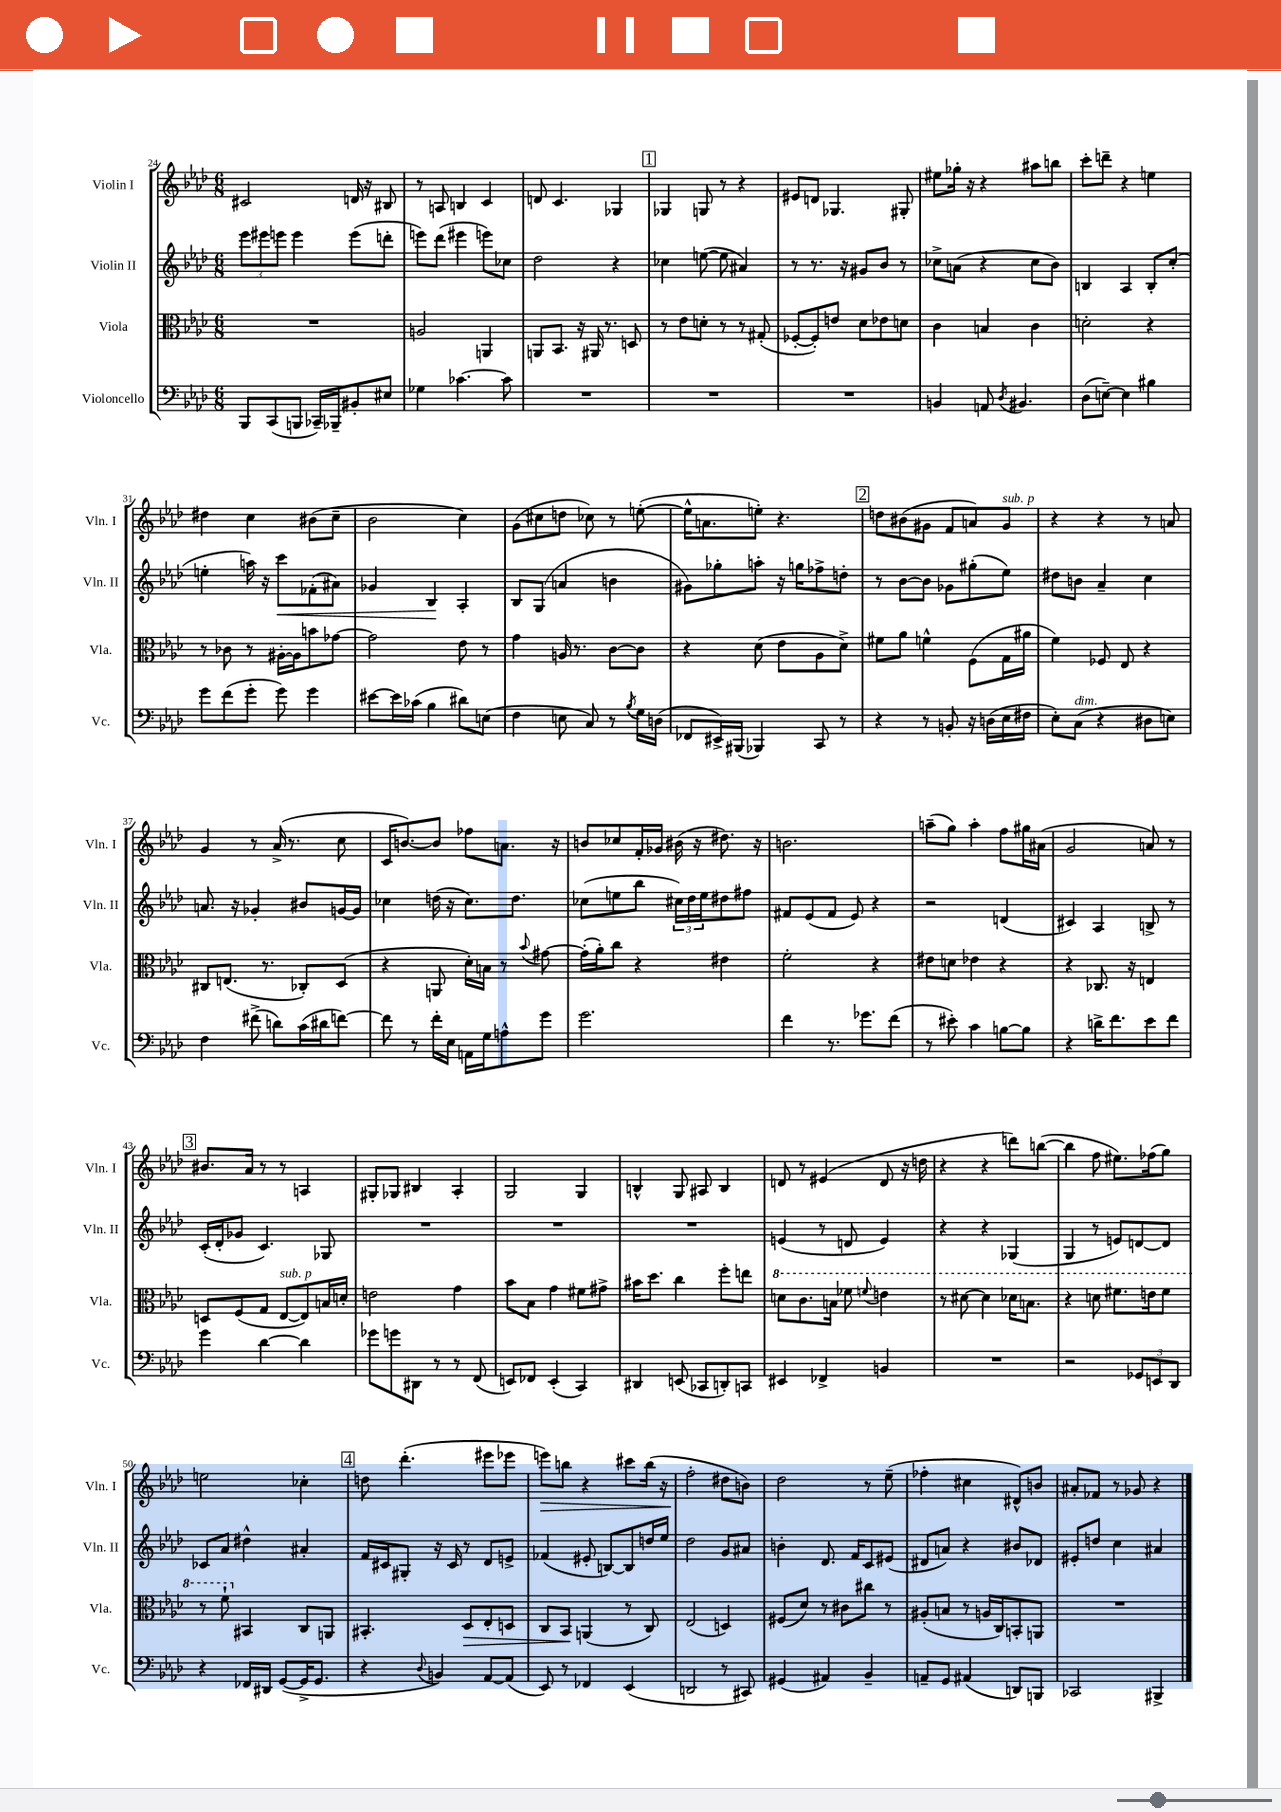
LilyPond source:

<<
\new StaffGroup <<
\new Staff = "s0" \with { instrumentName = "Violin I" shortInstrumentName = "Vln. I" } {
    \clef treble \key aes \major \numericTimeSignature \time 6/8
    cis'2 d'16 r16 bis8 |
    r8 a8 b4 c'4 |
    d'8 c'4. ges4 |
    \mark \markup { \box "1" } ges4 g8 r8 r4 |
    eis'8 d'8 ges4. gis8-. |
    eis''8 ges''16-. r16 r4 ais''8 b''8 |
    c'''8-. d'''8-- r4 e''4 |
    dis''4 c''4 bis'8( c''8-- |
    bes'2 c''4) |
    g'8( cis''8 d''8 ces''8) r8 e''8~-.( |
    e''16-^ a'8. e''8-.) r4. |
    \mark \markup { \box "2" } d''8 bis'8( gis'8 f'8 a'8) gis'8^\markup { \italic "sub. p" } |
    r4 r4 r8 a'8 |
    g'4 r8 aes'16->( r8. c''8 |
    c'16 b'8.~) b'8 fes''8 a'8. r16 |
    b'8 ces''8 f'16-. ges'16 bis'16( r16 dis''8.) r16 |
    b'2. |
    a''8--( g''8) a''4-. f''8 gis''16 ais'16( |
    g'2 a'8) r8 |
    \mark \markup { \box "3" } bis'8. aes'16 r8 r8 a4 |
    gis8-. ges8 bis4 aes4-. |
    g2 g4 |
    b4-^ g8 ais8 b4 |
    d'8 r8 eis'4( d'8 r16 d''16 |
    r4 r4 d'''8) b''8~( |
    b''4 f''8 eis''8.) fes''16( g''8) |
    e''2 ces''4-. |
    \mark \markup { \box "4" } d''8 des'''4.-.( eis'''8 ees'''8 |
    e'''8\>) b''8 r4 cis'''8 b''16( r16 |
    f''2-.\! dis''8 b'8) |
    des''2 r8 ees''8--( |
    fes''4-. cis''4 dis'8-^) b'8 |
    ais'8-. fes'8 r8 ges'8 r4 \bar "|." |
}
\new Staff = "s1" \with { instrumentName = "Violin II" shortInstrumentName = "Vln. II" } {
    \clef treble \key aes \major \numericTimeSignature \time 6/8
    \tuplet 3/2 { ees'''8 eis'''8 e'''8 } e'''4 e'''8( d'''8-. |
    e'''8) des'''8( eis'''4 e'''8) ces''8 |
    des''2 r4 |
    \mark \markup { \box "1" } ces''4 e''8~( e''8 ais'4) |
    r8 r8. r16 gis'8 bes'8 r8 |
    ces''8-> a'8( r4 ces''8 bes'8) |
    b4 aes4 b8-. c''8-.( |
    e''4-. a''16) r16 c'''8\< fes'8-.( ais'8) |
    ges'4 bes4\! aes4-. |
    bes8 g8( a'4 b'4 |
    gis'8) ges''8-. a''8-. r16 g''16 fes''8-> d''8-. |
    \mark \markup { \box "2" } r8 bes'8~ bes'8 ges'8 gis''8-.( ees''8) |
    dis''8 b'8 aes'4-- c''4 |
    a'8. r16 ges'4-. bis'8 g'16~ g'16 |
    ces''4 d''16( r16 ces''8.) d''8. |
    ces''8( e''8 bes''8 \tuplet 3/2 { cis''16) des''16 e''16 } dis''8 fis''8 |
    fis'8 ees'8( fis'8 ees'8) r4 |
    r2 d'4( |
    cis'4) aes4 b8-> r8 |
    \mark \markup { \box "3" } c'16-.( des'16-. ges'8 c'4.) ges8 |
    R2. |
    R2. |
    R2. |
    e'4( r8 d'8 e'4) |
    r4 r4 ges4( |
    g4 r8 e'8) d'8~ d'8 |
    ces'8 aes'8 dis''4-^ ais'4-. |
    \mark \markup { \box "4" } f'16 cis'16 gis8-. r16 cis'16 r8 des'8 e'8-> |
    fes'4( eis'8-. b8~) b8 d''16 ees''16 |
    des''2 g'8 ais'8 |
    b'4-. des'8. f'16 c'8 eis'8( |
    dis'8 a'8) r4 bis'8 des'8 |
    eis'8-. d''8 c''4 ais'4 \bar "|." |
}
\new Staff = "s2" \with { instrumentName = "Viola" shortInstrumentName = "Vla." } {
    \clef alto \key aes \major \numericTimeSignature \time 6/8
    R2. |
    a2 a,4 |
    a,8 bes,8. r16 ais,16 r8. d8 |
    \mark \markup { \box "1" } r8 ees'8 d'8-. r8 r8 gis8-.( |
    fes8~-. fes8-.) e'8 des'8 ees'8 d'8 |
    c'4 b4 c'4 |
    d'2-. r4 |
    r8 ces'8 r8 ais16~-. ais16 b'8 ges'8~ |
    ges'2 ees'8 r8 |
    g'4 a16 r8. c'8~ c'8 |
    r4 des'8( ees'8 aes8 des'8->) |
    \mark \markup { \box "2" } fis'8 aes'8 f'4-^ f8( g16 ais'16 |
    f'4) fes8 ees8 r4 |
    cis8 e8.( r8. ces8-.) des8( |
    r4 a,8 des'16-.) b16 r8 \appoggiatura { bes'8 } gis'8~ |
    gis'16-.( aes'16-.) c''8 r4 eis'4 |
    f'2-. r4 |
    eis'8 d'8 ees'4 r4 |
    r4 ces8. r16 e4 |
    \mark \markup { \box "3" } d8 f8( g8 ees8~^\markup { \italic "sub. p" } ees8) b16 d'16-. |
    e'2 g'4 |
    bes'8 bes8 g'4 fis'8 gis'8-> |
    bis'16 des''8. c''4 f''8-. e''8 |
    \ottava #1 d''8 c''8. b'16 fes''8 \appoggiatura { f''8 } e''4 |
    r8 dis''8~ dis''4 des''16 b'8. |
    r4 d''8 fis''8. e''16 fis''8 |
    r8 f''8-! \ottava #0 bis,4 c8 a,8 |
    \mark \markup { \box "4" } bis,4.-. des8\> ees8-. d8 |
    c8 bes,8\! a,4( r8 c8) |
    ees2( d4) |
    fis8( des'8) r8 cis'8 cis''8 r8 |
    ais8-.( b8 r8 a16 c16) b,8-. a,8 |
    R2. \bar "|." |
}
\new Staff = "s3" \with { instrumentName = "Violoncello" shortInstrumentName = "Vc." } {
    \clef bass \key aes \major \numericTimeSignature \time 6/8
    bes,,8 c,8( b,,8 ces,16--) bes,,16-- bis,8-. eis8 |
    ges4 ces'4.~ ces'8 |
    R2. |
    \mark \markup { \box "1" } R2. |
    R2. |
    b,4 a,8 \acciaccatura { des8 } bis,4. |
    des8( e8~--) e4 bis4 |
    g'8 f'8( g'8-. g'8) g'4 |
    eis'8~ eis'16 ces'16( bes4 dis'8) e8( |
    f4 e8 c8) r8 \acciaccatura { bes8 } g16 d16( |
    fes,8 eis,16->) bis,,16( bes,,4) c,8 r8 |
    \mark \markup { \box "2" } r4 r8 b,8-. r16 d16( ees16 fis16 |
    ees8-.) c8^\markup { \italic "dim." }( r4 dis8 e8) |
    f4 fis'8->( d'8) c'16( dis'16 f'8~) |
    f'8 r8 f'16-. ees16 a,16 g16 a8-^ g'8 |
    g'2. |
    f'4 r8. ges'8. f'8( |
    r8 eis'8-.) c'4 b8~ b8 |
    r4 d'16-> f'8. ees'8 f'8 |
    \mark \markup { \box "3" } g'4 des'4~ des'4 |
    ges'8 g'8 dis,8 r8 r8 f,8( |
    e,8) fes,8 e,4-.( c,4) |
    dis,4 e,8( ces,8 d,8-.) c,8 |
    eis,4 fes,4-> b,4 |
    R2. |
    r2 \tuplet 3/2 { ges,8 e,8 des,8 } |
    r4 fes,16 dis,16 g,8~( g,16-> g,8. |
    \mark \markup { \box "4" } r4 \appoggiatura { des8 } b,4) aes,8~ aes,8( |
    ees,8) r8 fes,4 ees,4( |
    d,2 r8 cis,8) |
    gis,4( ais,4) bes,4-- |
    a,8-- g,8 ais,4( d,8) b,,8 |
    ces,2 bis,,4-> \bar "|." |
}
>>
>>
\layout { \context { \Score currentBarNumber = #24 } }
